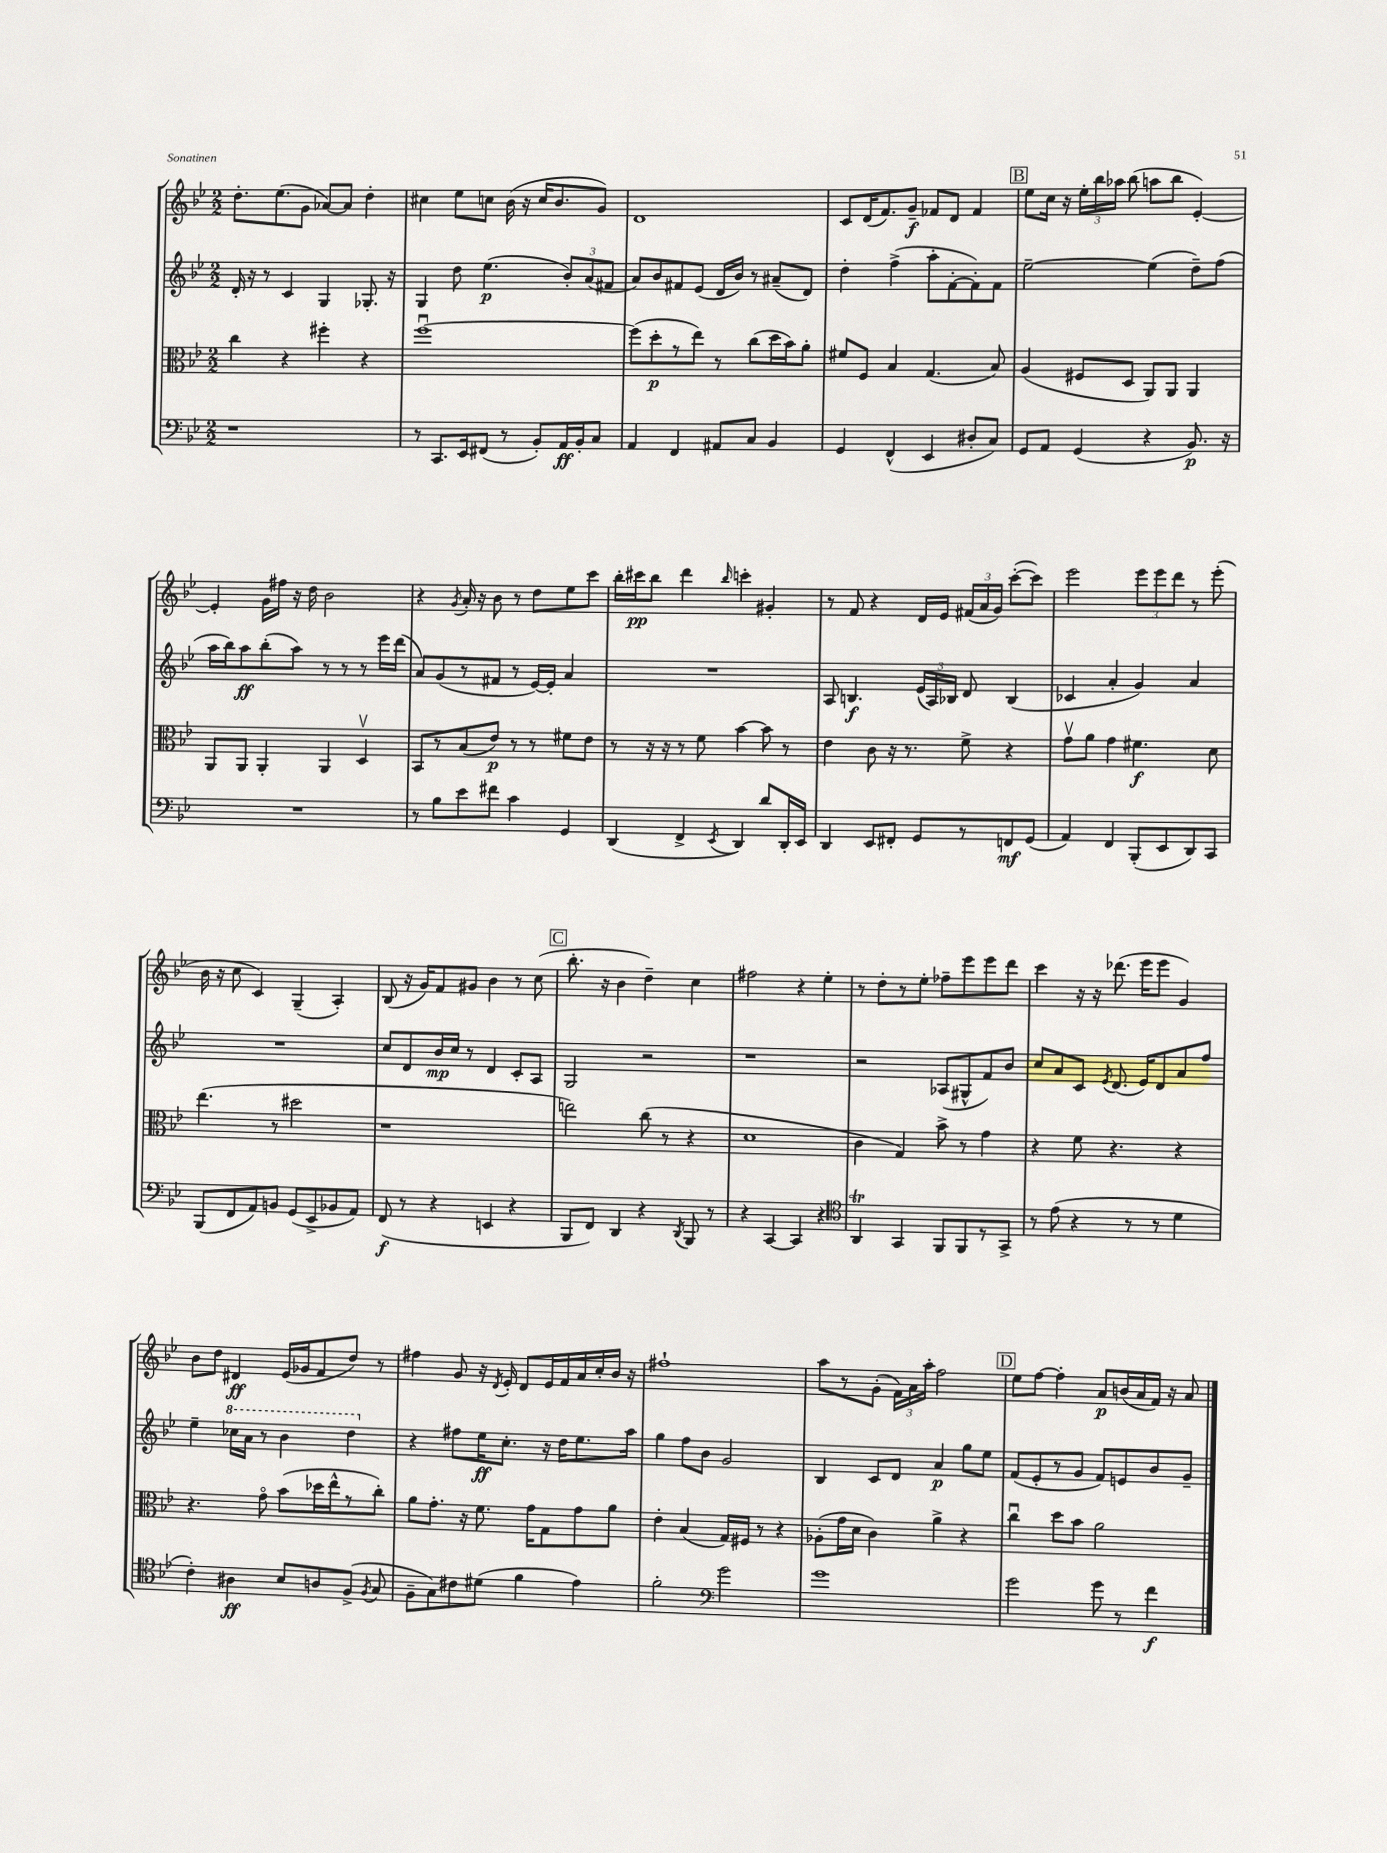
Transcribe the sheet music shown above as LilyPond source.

<<
\new StaffGroup <<
\new Staff = "s0" {
    \clef treble \key bes \major \numericTimeSignature \time 2/2
    \autoBeamOff d''8.[-. ees''8.( g'8] aes'8[~) aes'8] d''4-. |
    cis''4 ees''8[ c''8] bes'16( r16 c''16[ bes'8. g'8]) |
    d'1 |
    c'8[ d'16( f'8.) g'8]--\f fes'8[ d'8] fes'4 |
    \mark \markup { \box "B" } ees''8[ c''16] r16 \tuplet 3/2 { ees''16[-. bes''16 aes''16] } bes''8( a''8[ bes''8] ees'4~-.) |
    ees'4-. g'16[ fis''16] r16 d''16 bes'2 |
    r4 \acciaccatura { g'8 } a'16-. r16 bes'8 r8 d''8[ ees''8 c'''8] |
    bes''16[-. cis'''16\pp bes''8] d'''4 \grace { bes''16 } c'''4-. gis'4-. |
    r8 f'8 r4 d'16[ ees'16] \tuplet 3/2 { fis'16[( a'16 g'16]) } c'''8[~-.( c'''8]) |
    ees'''2 \tuplet 3/2 { ees'''8[ ees'''8 d'''8] } r8 ees'''8-.( |
    bes'16 r16 c''8 c'4) g4--( a4-.) |
    bes8( r16 g'16[) f'8 gis'8] bes'4 r8 c''8( |
    \mark \markup { \box "C" } bes''8.-. r16 bes'4 d''4--) c''4 |
    fis''2 r4 ees''4-. |
    r8 d''8[-. r8 ees''8]-. fes''8[-- ees'''8 ees'''8 d'''8] |
    c'''4 r16 r16 des'''8.( ees'''16[ ees'''8] g'4) |
    bes'8[ d''8] dis'4\ff ees'16[( ges'16 f'8 d''8]) r8 |
    fis''4 g'8 r16 \acciaccatura { d'8 } ees'16-. d'8[ ees'16 f'16 a'16 c''16-. bes'16] r16 |
    fis''1-! |
    a''8[ r8 g'8]-.( \tuplet 3/2 { f'16[) a'16 a''16]-. } f''2 |
    \mark \markup { \box "D" } ees''8[ f''8]~ f''4-. a'8[\p b'16( a'16 f'16]) r16 a'8 \bar "|." |
}
\new Staff = "s1" {
    \clef treble \key bes \major \numericTimeSignature \time 2/2
    \autoBeamOff d'16-. r16 r8 c'4 g4 ges8.-. r16 |
    g4 d''8 ees''4.\p( \tuplet 3/2 { bes'8[-.) a'8( fis'8] } |
    a'8[) bes'8 fis'8 ees'8]( d'16[ bes'16]) r8 ais'8[--( d'8]) |
    d''4-. f''4->( a''8[-. f'8~-. f'8-.) f'8] |
    \mark \markup { \box "B" } ees''2~-- ees''4( d''8[--) f''8]( |
    a''16[ bes''16) a''8\ff bes''8-.( a''8]) r8 r8 r8 ees'''16[ d'''16]( |
    a'8[) g'8( r8 fis'8] r8 ees'16[~) ees'16]-. a'4 |
    R1 |
    a8 b4.\f \tuplet 3/2 { ees'16[( a16) bes16] } d'8 bes4( |
    ces'4 a'4-. g'4) a'4 |
    R1 |
    c''8[ d'8 bes'16\mp c''16] r8 d'4 c'8[-. a8] |
    \mark \markup { \box "C" } g2 r2 |
    r1 |
    r2 aes8[( gis8-^ f'8) bes'8] |
    c''8[ a'8 c'8] \acciaccatura { ees'8 } d'8.( ees'16[) d'8 a'8 f''8] |
    ees''4-- \ottava #1 ces'''16[ a''16] r8 bes''4 d'''4 \ottava #0 |
    r4 fis''8[ ees''16\ff c''8.]-. r16 d''16[ ees''8. a''16] |
    g''4 f''8[ bes'8] g'2 |
    bes4 c'8[ d'8] a'4\p g''8[ ees''8] |
    \mark \markup { \box "D" } f'8[( ees'8-. r8 g'8] f'8[) e'8 bes'8 g'8]-- \bar "|." |
}
\new Staff = "s2" {
    \clef alto \key bes \major \numericTimeSignature \time 2/2
    \autoBeamOff c''4 r4 fis''4-. r4 |
    f''1~\downbow |
    f''8[( d''8-.\p r8 ees''8]) r8 c''8[( d''16 bes'16) a'8]-. |
    fis'8[ f8] bes4 g4.( bes8) |
    \mark \markup { \box "B" } a4( fis8[ d8] a,8[) a,8] a,4 |
    a,8[ a,8] a,4-. a,4 d4\upbow |
    bes,8[ r8 bes8( ees'8]\p) r8 r8 fis'8[ ees'8] |
    r8 r16 r16 r8 f'8 bes'4~ bes'8 r8 |
    ees'4 c'8 r16 r8. f'8-> r4 |
    g'8[\upbow a'8] g'4 fis'4.\f d'8 |
    ees''4.( r8 dis''2 |
    r1 |
    \mark \markup { \box "C" } e''2) c''8( r8 r4 |
    d'1 |
    c'4 g4) bes'8-> r8 g'4 |
    r4 f'8 r4. r4 |
    r4. g'8\flageolet bes'8[( des''16 ees''16-^ r8 c''8]-.) |
    a'8[ g'8.]-. r16 f'8. g'16[ g8 g'8 a'8] |
    ees'4-. bes4( g16[) fis16] r8 r4 |
    aes8[-.( g'16 d'16] c'4) a'4-> r4 |
    \mark \markup { \box "D" } c''4\downbow d''8[ bes'8] a'2 \bar "|." |
}
\new Staff = "s3" {
    \clef bass \key bes \major \numericTimeSignature \time 2/2
    \autoBeamOff r1 |
    r8 c,8.[ ees,16 fis,8]( r8 bes,8[-.) a,16\ff bes,16-. c8] |
    a,4 f,4 ais,8[ c8] bes,4 |
    g,4 f,4-^( ees,4 dis8[-. c8]) |
    \mark \markup { \box "B" } g,8[ a,8] g,4( r4 bes,8.\p) r16 |
    R1 |
    r8 bes8[ ees'8 fis'8] c'4 g,4 |
    d,4( f,4-> \acciaccatura { ees,8 } d,4) d'8[ d,16-. ees,16] |
    d,4 ees,8[ fis,8]-. g,8[ r8 f,8\mf g,8]( |
    a,4) f,4 bes,,8[-.( ees,8 d,8) c,8] |
    bes,,8[( f,8 a,8) b,8] g,8[( ees,8-> bes,8 a,8]) |
    f,8\f( r8 r4 e,4 r4 |
    \mark \markup { \box "C" } bes,,8[ f,8]) d,4 r4 \acciaccatura { d,8 } bes,,8 r8 |
    r4 c,4~ c,4 r4 |
    \clef tenor a,4\trill g,4 f,8[ f,8 r8 g,8]-> |
    r8 ees'8( r4 r8 r8 d'4 |
    c'4-.) ais4\ff bes8[ a8 f8]->( \acciaccatura { f8 } g8 |
    f8[-- g8) cis'8 dis'8]( f'4 ees'4) |
    f'2-. \clef bass g'2 |
    g'1 |
    \mark \markup { \box "D" } g'2 g'8 r8 f'4\f \bar "|." |
}
>>
>>
\layout { \context { \Score \remove "Bar_number_engraver" } }
